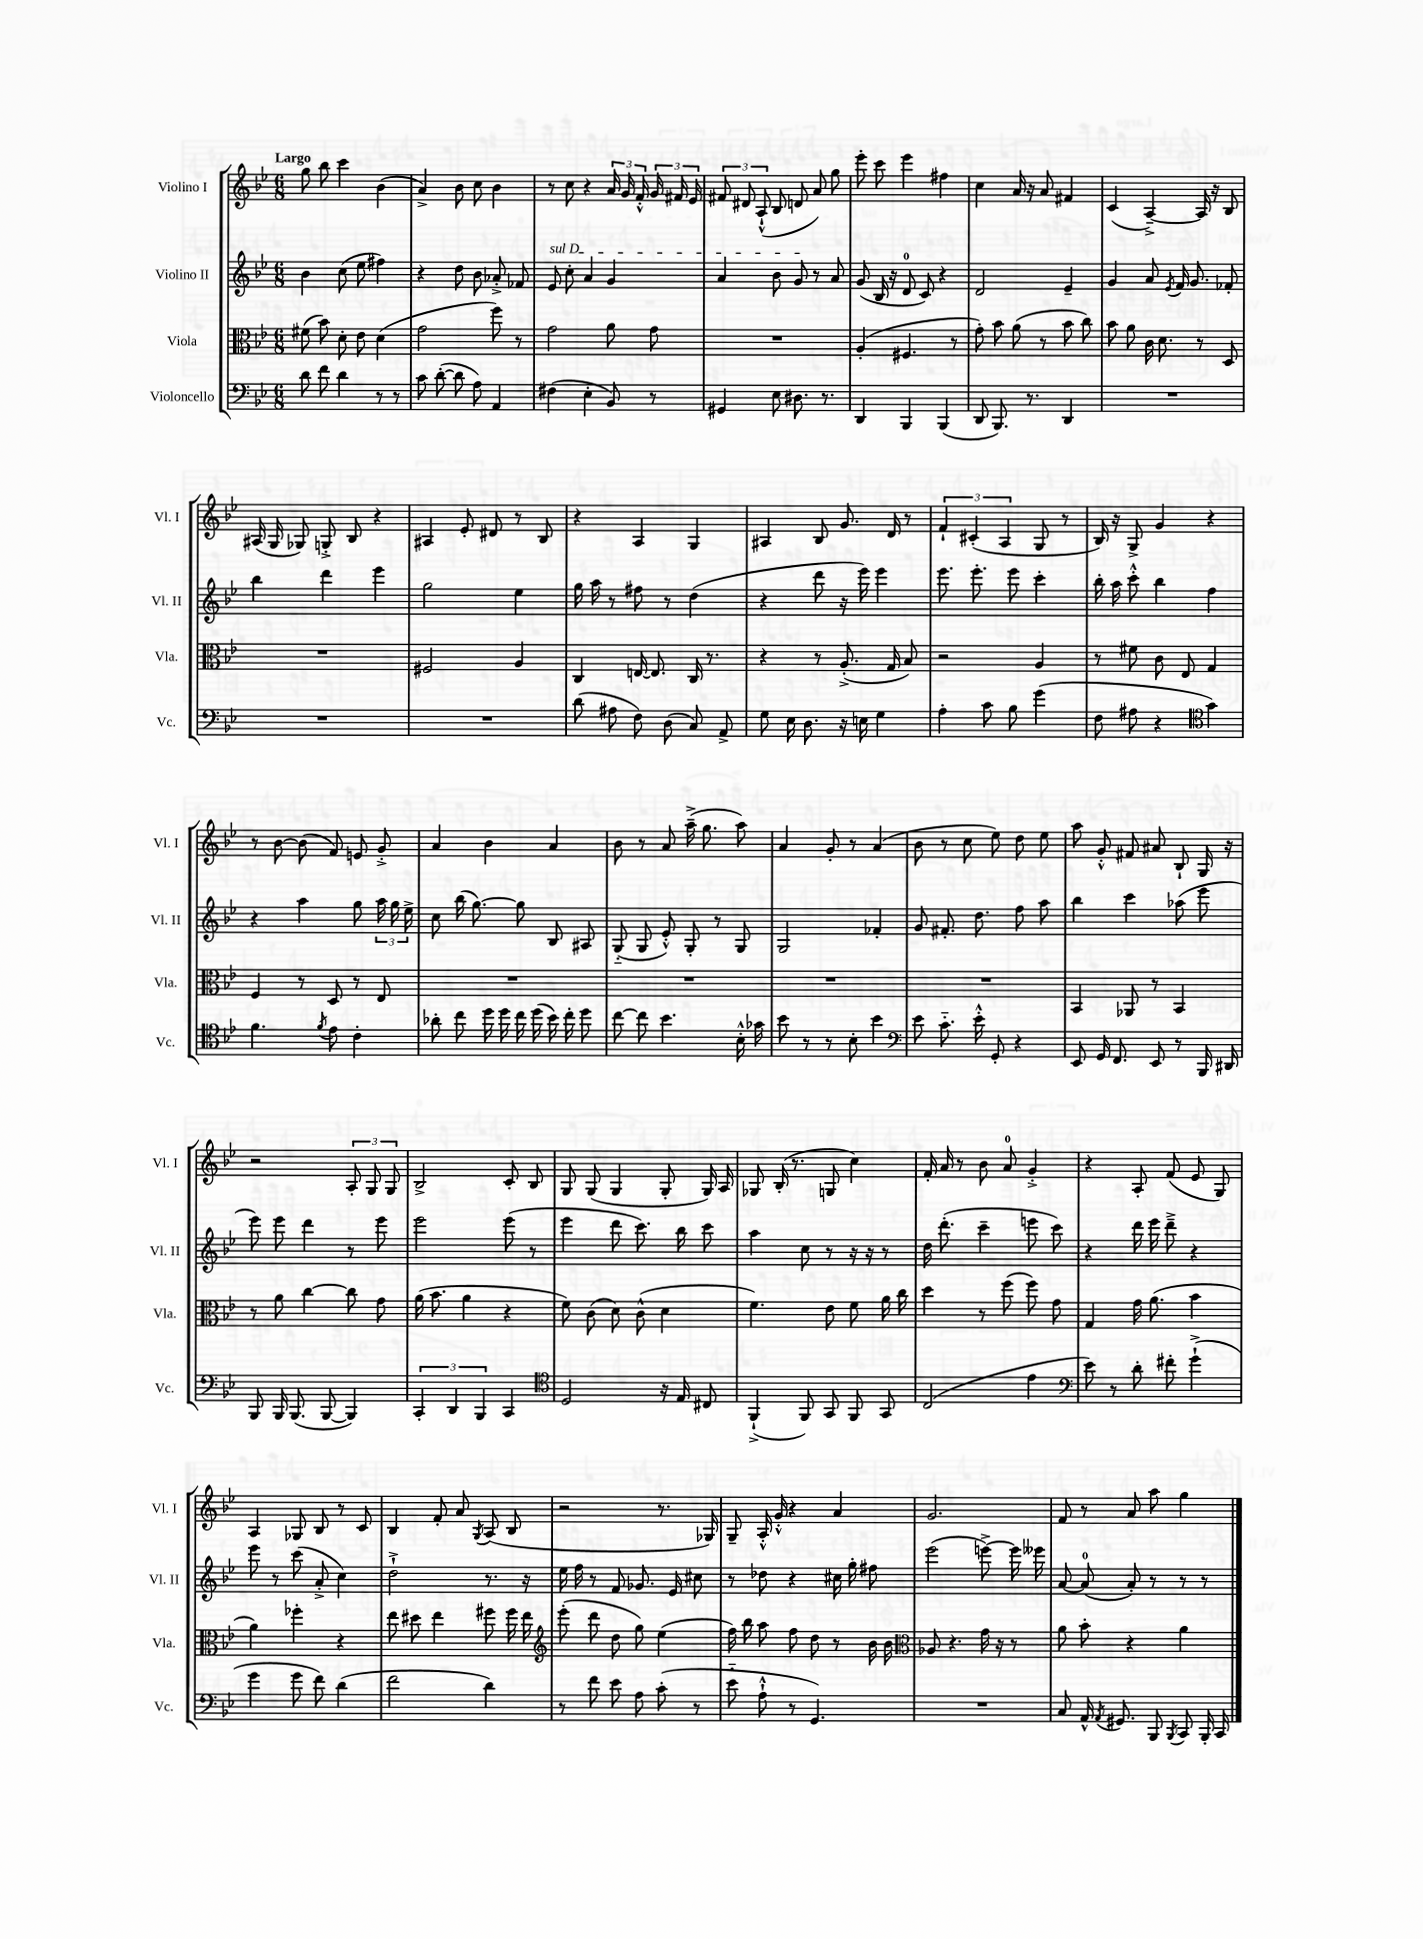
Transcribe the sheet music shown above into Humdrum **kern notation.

**kern	**kern	**kern	**kern
*staff4	*staff3	*staff2	*staff1
*clefF4	*clefC3	*clefG2	*clefG2
*k[b-e-]	*k[b-e-]	*k[b-e-]	*k[b-e-]
*M6/8	*M6/8	*M6/8	*M6/8
8d	(8f#	4b-	8gg
8f	8b-)	.	8bb-
4d	8d'	(8cc	4ccc
.	8e-	8ee-	.
8r	(4d	4ff#)	(4b-
8r	.	.	.
=	=	=	=
8c	2g	4r	4a^)
([8d'	.	.	.
8d]	.	8dd	8b-
8A)	.	8b-	8cc
4AA	8ff)	8a-'^	4b-
.	8r	8f-	.
=	=	=	=
(4F#	2g	8e-	8r
.	.	8cc'	8cc
4E-'	.	4a	4r
8BB-)	8a	4g	24a
.	.	.	24g
.	.	.	24f'^^
8r	8g	.	24g
.	.	.	24f#
.	.	.	24e-
=	=	=	=
4GG#	2.r	4a	12f#
.	.	.	12d#
.	.	.	(12A`^^
8E-	.	8b-	8B-
8.D#	.	8g	8d
.	.	8r	8a)
8.r	.	.	.
.	.	8a	8gg
=	=	=	=
4DD	(4A'	(8g	8eee-'
.	.	16B-	8ccc
.	.	16r	.
4BBB-	4.F#	8d	4eee-
.	.	8c)	.
(4BBB-	.	4r	4ff#
.	8r	.	.
=	=	=	=
8DD	8g')	2d	4cc
8.BBB-)	8b-	.	.
.	(8a	.	16a
8.r	.	.	16r
.	8r	.	8a
4DD	8b-	4e-~	4f#
.	8cc)	.	.
=	=	=	=
2.r	8b-	4g	(4c
.	8a	.	.
.	16c	8a	[4A~^)
.	8.d	.	.
.	.	8qe-	.
.	.	16f	.
.	.	8.g	.
.	8r	.	16A]
.	.	.	16r
.	8D	8f-'	8B-
=	=	=	=
2.r	2.r	4bb-	(16A#
.	.	.	16G
.	.	.	8G-)
.	.	4ddd	8G'^
.	.	.	8B-
.	.	4eee-	4r
=	=	=	=
2.r	2F#	2gg	4A#
.	.	.	8e-'
.	.	.	8d#
.	4A	4ee-	8r
.	.	.	8B-
=	=	=	=
(8d	4C	16gg	4r
.	.	16aa	.
8A#	.	8r	.
8F)	[16E	8ff#	4A
.	8.E]	.	.
(8D	.	8r	.
8C)	16C	(4dd	4G
.	8.r	.	.
8AA^	.	.	.
=	=	=	=
8G	4r	4r	4A#
16E-	.	.	.
8.D	.	.	.
.	8r	8ddd	8B-
16r	(8.A'^	16r	8.g
16E	.	16eee-)	.
4G	.	4eee-	.
.	16G	.	16d
.	8B-)	.	8r
=	=	=	=
4A'	2r	8.eee-	6f`
.	.	.	(6c#'
.	.	8.eee-'	.
8c	.	.	.
.	.	.	6A
8B-	.	8eee-	.
(4g	4A	4ccc'	8G
.	.	.	8r
=	=	=	=
8F	8r	16bb-'	16B-)
.	.	16aa	16r
8A#	8f#	8ccc'^^	8G^
4r	8c	4bb-	4g
.	8E-	.	.
*clefC4	*	*	*
4g)	4G	4ff	4r
=	=	=	=
4.f	4F	4r	8r
.	.	.	[8b-
.	8r	4aa	(8b-]
8qf	.	.	.
8e-	8D	.	8f)
4c'	8r	8gg	8e
.	8E-	24aa	8g'^
.	.	24gg	.
.	.	24ee-^	.
=	=	=	=
8a-'	2.r	8cc	4a
8cc	.	(16bb-	.
.	.	[8.gg)	.
16dd	.	.	4b-
16dd	.	.	.
16cc	.	8gg]	.
(16dd	.	.	.
16b-)	.	8B-	4a
16cc'	.	.	.
8dd	.	8A#	.
=	=	=	=
[8cc	2.r	(8G'~	8b-
8cc]	.	8G	8r
4.b-	.	8e-'^^)	8a
.	.	8G'	(16aa~^
.	.	.	8.gg
.	.	8r	.
16B-'^^	.	8G	8aa)
16g-	.	.	.
=	=	=	=
8b-	2.r	2G	4a
8r	.	.	.
8r	.	.	8g'
8B-'	.	.	8r
4b-	.	4f-'	(4a
=	=	=	=
*clefF4	*	*	*
8e-	2.r	8g	8b-
8.c'~	.	8.f#'	8r
.	.	.	8cc
16e-'^^	.	8.dd	.
8GG'	.	.	8ee-)
4r	.	8ff	8dd
.	.	8aa	8ee-
=	=	=	=
8EE-	4BB-	4bb-	8aa
16GG	.	.	8g'^^
8.FF	.	.	.
.	8AA-	4ccc	8f#
8EE-	8r	.	8a#
8r	4BB-	(8aa-	8B-`
16BBB-	.	8eee-	16G
16DD#	.	.	16r
=	=	=	=
8BBB-	8r	8eee-)	2r
16BBB-	8a	8eee-	.
(8.BBB-	.	.	.
.	[4cc	4ddd	.
[8BBB-	.	.	.
4BBB-])	8cc]	8r	12A'
.	.	.	12G
.	8g	8eee-	.
.	.	.	12G
=	=	=	=
6CC'	(16a	2eee-	2B-^
.	8.b-	.	.
6DD	.	.	.
.	4a	.	.
6BBB-	.	.	.
4CC	4r	(8eee-	8c'
.	.	8r	8B-
=	=	=	=
*clefC4	*	*	*
2D	8f)	4eee-	8G
.	(8c	.	(8G
.	8d)	8ddd	4G
.	(8c^^	8.ccc)	.
16r	4d	.	8G'
16E-	.	16bb-	.
8C#	.	8ccc	16G)
.	.	.	16A
=	=	=	=
(4FF`^	4.f)	4aa	8G-
.	.	.	(16B-'
.	.	.	8.r
8FF)	.	8cc	.
8GG	8e-	8r	8G
8FF	8f	16r	4cc)
.	.	16r	.
8GG	16a	8r	.
.	16cc	.	.
=	=	=	=
(2C	4dd	16dd	16f'
.	.	(8.ddd'	16a
.	.	.	8r
.	8r	4ccc~	8b-
.	(8ff	.	8a
4e-	8ff)	8eee	4g'^
.	8g	8ccc)	.
=	=	=	=
*clefF4	*	*	*
8e-)	4G	4r	4r
8r	.	.	.
8d'	16g	16ddd	8A'
.	(8.a	16eee-	.
8f#'	.	8ddd~^	(8f
(4g`^	4b-	4r	8e-
.	.	.	8G)
=	=	=	=
4g	4a)	8eee-	4A
.	.	8r	.
8g	4ff-'	(8ccc	8G-
8f)	.	8a'^	8B-
(4d	4r	4cc)	8r
.	.	.	8c
=	=	=	=
2f	8ee-	2dd`^	4B-
.	8dd#	.	.
.	4ee-	.	8f'
.	.	.	8a
.	.	.	8qG
4d)	8ff#	8.r	(8A
.	16ff#	.	8B-
.	16ee-	16r	.
=	=	=	=
*	*clefG2	*	*
8r	(8eee-'	16ee-	2r
.	.	16ff	.
8f	8ddd	8r	.
8e-	8dd	8f	.
8A	8gg)	8.g-	.
(8c'	(4ee-	.	8.r
.	.	16e-	.
8r	.	8cc#	.
.	.	.	16G-)
=	=	=	=
8e-'~	16ff)	8r	8G~
.	16bb-	.	.
8A`^^	8aa	8dd-	16A'^^
.	.	.	16g'^^
8r	8ff	4r	4r
4.GG)	8dd	.	.
.	8r	16cc#	4a
.	.	16gg'	.
.	16b-	8ff#	.
.	16b-	.	.
=	=	=	=
*	*clefC3	*	*
2.r	8A-	(2eee-	2.g
.	4.r	.	.
.	16g	[8eee^)	.
.	16r	.	.
.	8r	16eee]	.
.	.	16eee--	.
=	=	=	=
8C	8a	[8a	8f
16AA^^	8b-'	(8a]	8r
8qAA	.	.	.
8.GG#	.	.	.
.	4r	8a')	8a
8BBB-	.	8r	8aa
8qBBB-	.	.	.
8CC	4a	8r	4gg
16BBB-'	.	8r	.
16CC	.	.	.
==	==	==	==
*-	*-	*-	*-
